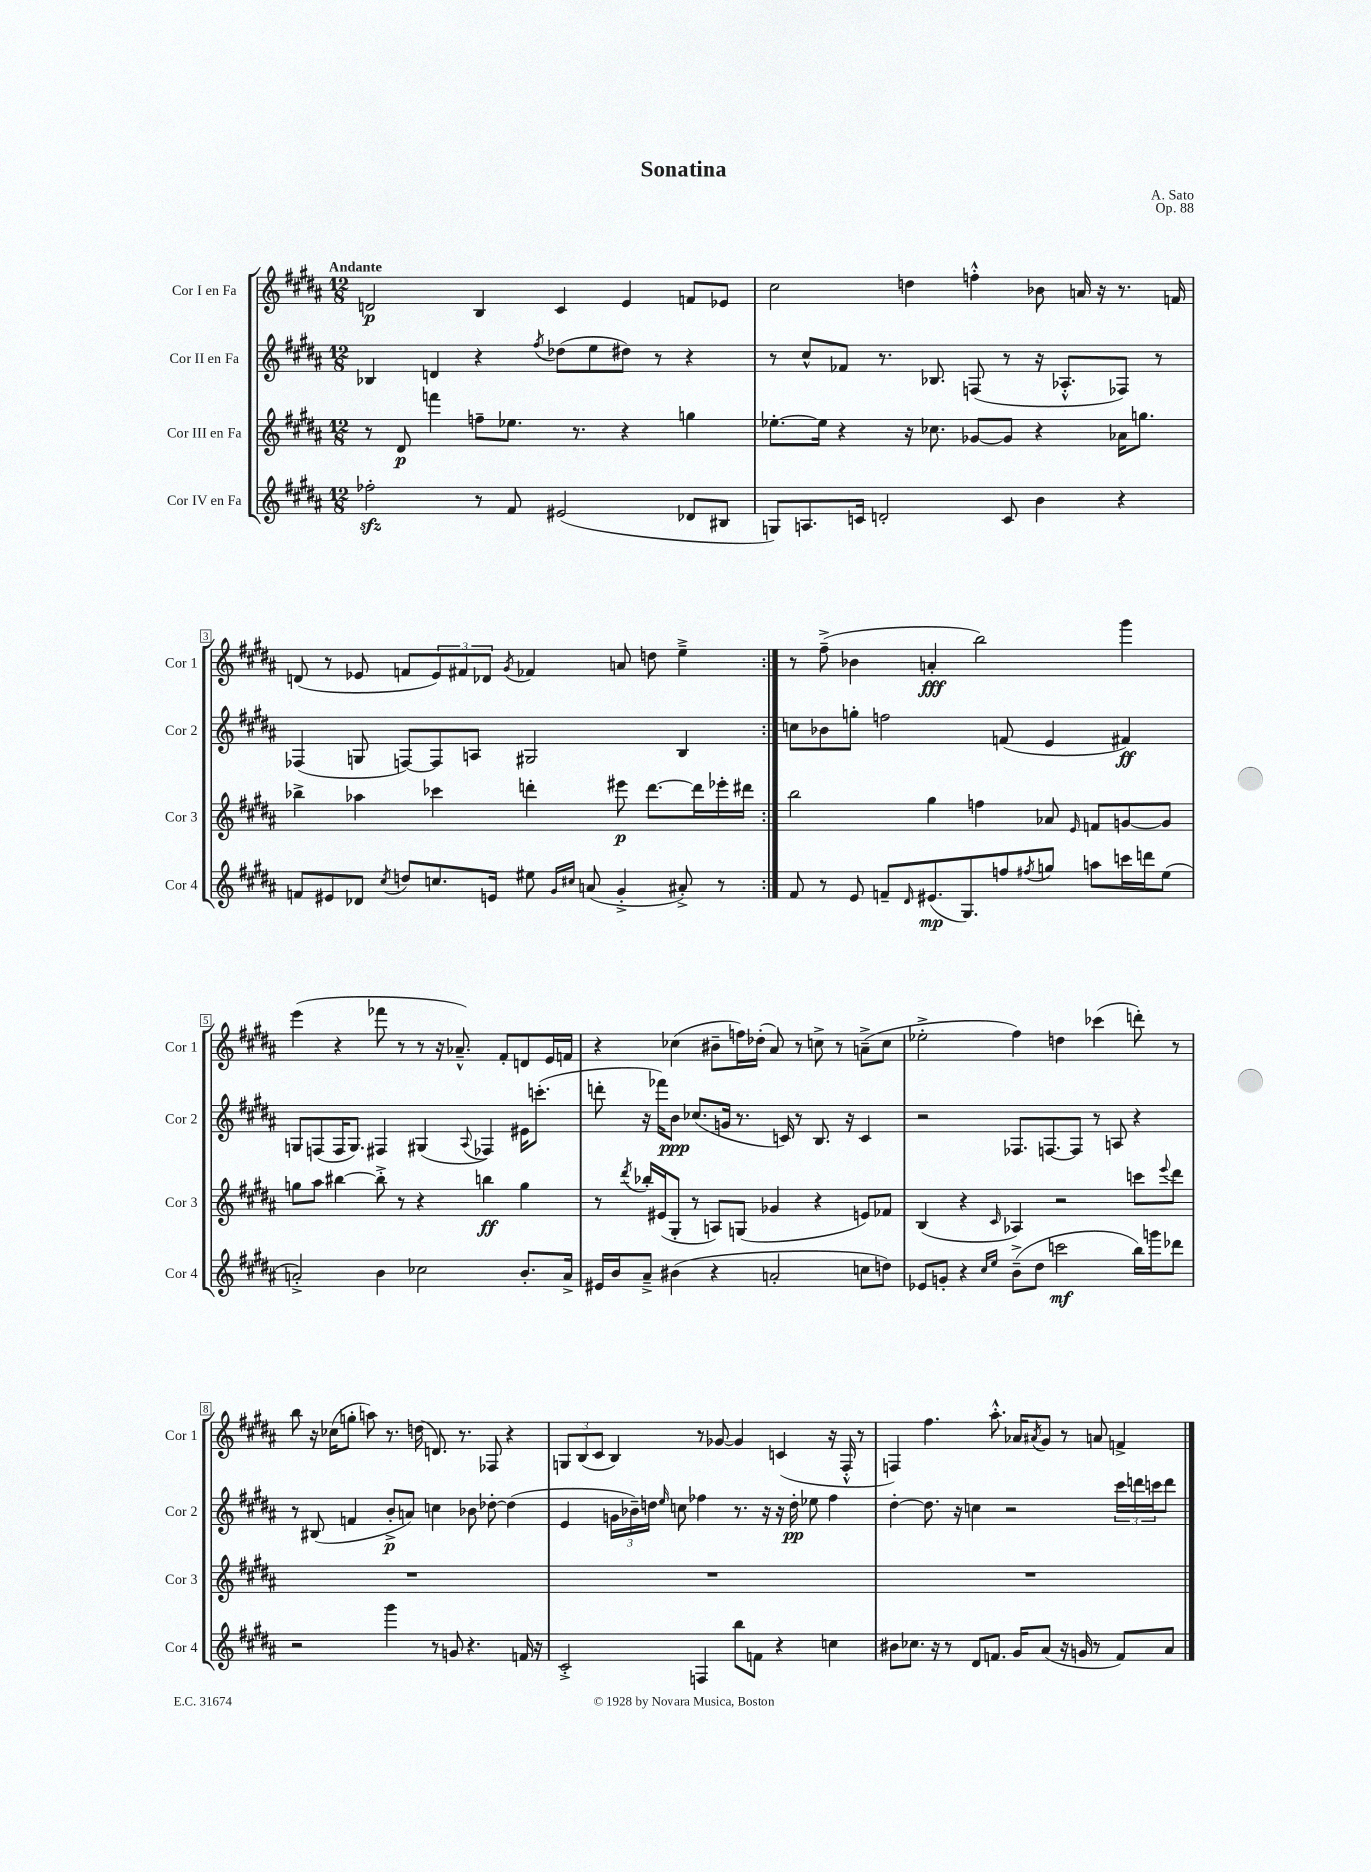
\header { title = "Sonatina" composer = "A. Sato" opus = "Op. 88" }
<<
\new StaffGroup <<
\new Staff = "s0" \with { instrumentName = "Cor I en Fa" shortInstrumentName = "Cor 1" } {
    \clef treble \key b \major \numericTimeSignature \time 12/8 \tempo "Andante"
    \repeat volta 2 { d'2\p b4 cis'4 e'4 f'8 ees'8 |
    cis''2 d''4 f''4-.-^ bes'8 a'16 r16 r8. f'16 |
    d'8( r8 ees'8 f'8 \tuplet 3/2 { ees'8) fis'8 des'8 } \acciaccatura { gis'8 } fes'4 a'8 d''8 e''4---> | }
    r8 fis''8--->( bes'4 a'4-.\fff b''2) gis'''4 |
    e'''4( r4 fes'''8 r8 r8 r16 aes'8.---^) fis'8-. d'8 e'16 f'16 |
    r4 ces''4( bis'8-- f''16) des''16-.( ais'8) r8 c''8-> r8 a'8--->( c''8 |
    ees''2-.-> fis''4) d''4 ces'''4( d'''8-.) r8 |
    b''8 r16 ces''16( g''8-. a''8) r8. d''16( d'8.) r8. fes8 r4 |
    \tuplet 3/2 { g8 b8( cis'8 } b4) r8 ges'8~ ges'4 c'4( r16 fis16-.-^ r8 |
    f4) fis''4. ais''8.-.-^ aes'16 \acciaccatura { ais'8 } gis'8 r8 a'8 f'4-> \bar "|." |
}
\new Staff = "s1" \with { instrumentName = "Cor II en Fa" shortInstrumentName = "Cor 2" } {
    \clef treble \key b \major \numericTimeSignature \time 12/8
    \repeat volta 2 { bes4 d'4 r4 \acciaccatura { fis''8 } des''8( e''8 dis''8) r8 r4 |
    r8 cis''8-^ fes'8 r8. bes8. f8( r8 r16 aes8.-.-^ fes8) r8 |
    fes4( g8 f8~) f8 a8 gis2 b4 | }
    c''8 bes'8 g''8-. f''2 f'8( e'4 fis'4\ff) |
    g8 f8( f16 g8.) fis4 gis4( \appoggiatura { ais8 } fes4) eis'16 c'''8.-.( |
    d'''8-. r16 fes'''16) b'8\ppp ces''8.( g'16 r8. c'16) r8 b8. r16 c'4 |
    r2 fes8. f8.~ f8 r8 a8 r4 |
    r8 bis8( f'4 b'8-.->\p a'8) c''4 bes'8 des''8~-. des''4( |
    e'4 \tuplet 3/2 { g'16 bes'16--) d''16 } \grace { e''16 } c''8 fes''4 r8. r16 r16 d''16-.\pp ees''8 fes''4 |
    dis''4~-. dis''8. r16 c''4 r2 \tuplet 3/2 { cis'''16 d'''16 c'''16 } d'''8 \bar "|." |
}
\new Staff = "s2" \with { instrumentName = "Cor III en Fa" shortInstrumentName = "Cor 3" } {
    \clef treble \key b \major \numericTimeSignature \time 12/8
    \repeat volta 2 { r8 dis'8\p f'''4 f''8-- ees''8. r8. r4 g''4 |
    ees''8.~-. ees''16 r4 r16 ces''8. ges'8~ ges'8 r4 aes'16 g''8. |
    bes''4-> aes''4 ces'''4 d'''4-. eis'''8\p d'''8.~ d'''16 ees'''16-. dis'''16 | }
    b''2 gis''4 f''4 aes'8 \grace { e'16 } f'8 g'8~ g'8 |
    g''8 ais''8 bis''4~ bis''8-.-> r8 r4 b''4\ff g''4 |
    r8 \acciaccatura { dis'''8 } bes''16-. eis'16( gis8-. r8 a8) g8( ges'4 r4 e'8) fes'8 |
    b4( r4 \grace { cis'16 } aes4) r2 c'''8 \appoggiatura { e'''8 } dis'''8 |
    R1. |
    R1. |
    R1. \bar "|." |
}
\new Staff = "s3" \with { instrumentName = "Cor IV en Fa" shortInstrumentName = "Cor 4" } {
    \clef treble \key b \major \numericTimeSignature \time 12/8
    \repeat volta 2 { fes''2-.\sfz r8 fis'8 eis'2( des'8 bis8 |
    g8) a8. c'16 d'2-. c'8 b'4 r4 |
    f'8 eis'8 des'8 \acciaccatura { cis''8 } d''8 c''8. e'16 eis''8 \grace { gis'16 cis''16 } a'8( gis'4-.-> ais'8-.->) r8 | }
    fis'8 r8 e'8 f'8-- \grace { dis'16 } eis'8.\mp( gis8.) f''8 \acciaccatura { fis''8 } g''8 a''8 c'''16 d'''16 e''8( |
    a'2-.->) b'4 ces''2 b'8.-. a'16-> |
    eis'16 b'16 ais'8---> bis'4( r4 a'2-. c''8 d''8) |
    ees'8 g'8-. r4 \grace { cis''16 e''16 } b'8--->( dis''8 c'''2\mf b''16) g'''16 des'''8 |
    r2 gis'''4 r8 g'8 r4. f'16 r16 |
    cis'2-.-> f4 b''8 f'8 r4 c''4 |
    bis'8 ces''8. r16 r8 dis'8 f'8. gis'16 ais'8( r16 g'16 r8 f'8) ais'8 \bar "|." |
}
>>
>>
\layout { \context { \Score \override BarNumber.stencil = #(make-stencil-boxer 0.1 0.3 ly:text-interface::print) } }
